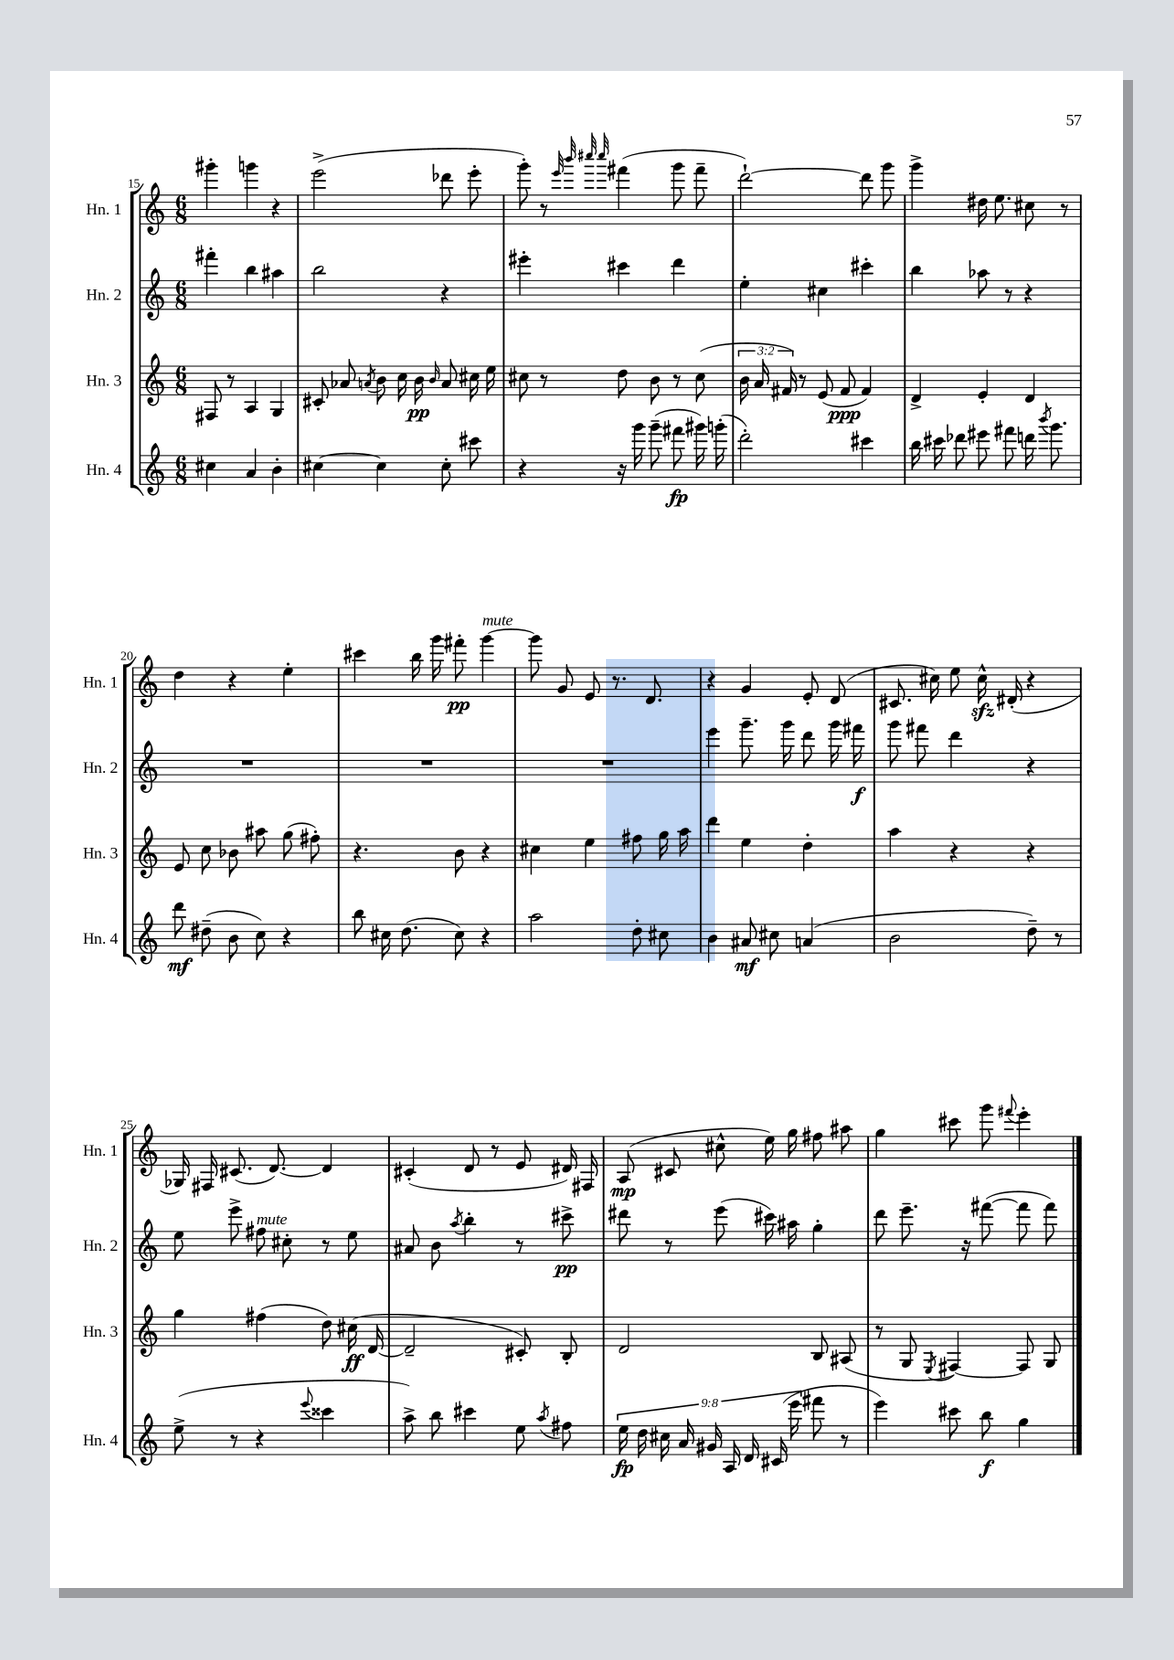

**kern	**kern	**kern	**kern
*staff4	*staff3	*staff2	*staff1
*clefG2	*clefG2	*clefG2	*clefG2
*k[]	*k[]	*k[]	*k[]
*M6/8	*M6/8	*M6/8	*M6/8
4cc#\	8F#/	4fff#'\	4ggg#'\
.	8r	.	.
4a/	4A/	4bb\	4ggg\
4b'\	4G/	4aa#\	4r
=	=	=	=
[4cc#\	8c#'/	2bb\	(2eee^\
.	8a-/	.	.
.	8qa/	.	.
4cc#\]	8b\	.	.
.	16cc\	.	.
.	16b\	.	.
.	16qqb/	.	.
8cc#'\	8a/	4r	8ddd-\
8ccc#\	16cc#\	.	8eee'\
.	16ee\	.	.
=	=	=	=
4r	8cc#\	4eee#'\	8ggg'\)
.	8r	.	8r
.	.	.	32qqeee/
.	.	.	32qqbbb/
.	.	.	32qqcccc#/
.	.	.	32qqcccc#/
16r	8dd\	4ccc#\	(4fff#\
16ggg\	.	.	.
(8ggg~\	8b\	.	.
8fff#\	8r	4ddd\	8ggg\
16ggg#\)	(8cc#\	.	8fff#~\
(16ggg'\	.	.	.
=	=	=	=
2ddd'\)	24b\	4ee'\	[2ddd`\)
.	24a/	.	.
.	24f#/)	.	.
.	8r	.	.
.	(8e/	4cc#\	.
.	8f#/	.	.
4ccc#\	4f#/)	4ccc#'\	8ddd\]
.	.	.	8ggg\
=	=	=	=
16bb\	4d^/	4bb\	4ggg^\
16ccc#\	.	.	.
8ddd-\	.	.	.
8eee#\	4e'/	8aa-\	16dd#\
.	.	.	8.ee\
8fff#\	.	8r	.
16ddd\	4d/	4r	8cc#\
8qbbb/	.	.	.
8.ggg\	.	.	.
.	.	.	8r
=	=	=	=
8ddd\	8e/	2.r	4dd\
(8dd#~\	8cc\	.	.
8b\	8b-\	.	4r
8cc\)	8aa#\	.	.
4r	(8gg\	.	4ee'\
.	8ff#'\)	.	.
=	=	=	=
8bb\	4.r	2.r	4ccc#\
16cc#\	.	.	.
(8.dd\	.	.	.
.	.	.	16bb\
.	.	.	16ggg\
8cc#\)	8b\	.	8fff#'\
4r	4r	.	[4ggg\
=	=	=	=
2aa\	4cc#\	2.r	8ggg\]
.	.	.	8g/
.	4ee\	.	8e/
.	.	.	8.r
8dd'\	8ff#\	.	.
.	.	.	8.d/
8cc#\	16gg\	.	.
.	16aa\	.	.
=	=	=	=
4b\	4ddd\	4eee\	4r
8a#/	4ee\	8.ggg~\	4g/
8cc#\	.	.	.
.	.	16ggg\	.
(4a/	4dd'\	8ddd\	8e'/
.	.	16ggg\	(8d/
.	.	16fff#\	.
=	=	=	=
2b\	4aa\	8ggg\	8.c#/
.	.	8fff#\	.
.	.	.	16cc#\)
.	4r	4ddd\	8ee\
.	.	.	16cc#^^\
.	.	.	(16d#'/
8dd~\)	4r	4r	4r
8r	.	.	.
=	=	=	=
(8ee^\	4gg\	8ee\	16G-/)
.	.	.	16F#/
8r	.	8eee^\	(8.c#/
4r	(4ff#\	8ff#\	.
.	.	.	[8.d/)
.	.	8cc#'\	.
8qqeee/	.	.	.
4ccc##\	8dd\)	8r	4d/]
.	(16cc#\	8ee\	.
.	[16d/	.	.
=	=	=	=
8aa^\)	2d~/]	8a#/	(4c#'/
8bb\	.	8b\	.
.	.	8qaa/	.
4ccc#\	.	4bb'\	8d/
.	.	.	8r
8ee\	8c#'/)	8r	8e/
8qaa/	.	.	.
8ff#\	8B'/	8ccc#^\	16d#/)
.	.	.	16F#/
=	=	=	=
18ee\	2d/	8ddd#\	(8A/
18dd\	.	.	.
18cc#\	.	.	.
.	.	8r	8c#/
18a/	.	.	.
18g#/	.	.	.
.	.	(8eee\	8cc#^^\
18A/	.	.	.
18d/	.	.	.
.	.	16ccc#\)	16ee\)
(18c#/	.	.	.
.	.	16aa#\	16gg\
18eee\	.	.	.
8fff#\	8B/	4gg'\	8ff#\
8r	(8A#/	.	8aa#\
=	=	=	=
4eee\)	8r	8ddd\	4gg\
.	8G/	8.eee~\	.
.	8qE/	.	.
8ccc#\	[4F#/)	.	8ccc#\
.	.	16r	.
8bb\	.	([8fff#\	8ggg\
.	.	.	8qqfff#/
4gg\	8F#/]	8fff#\]	4eee'\
.	8G/	8fff#\)	.
==	==	==	==
*-	*-	*-	*-
